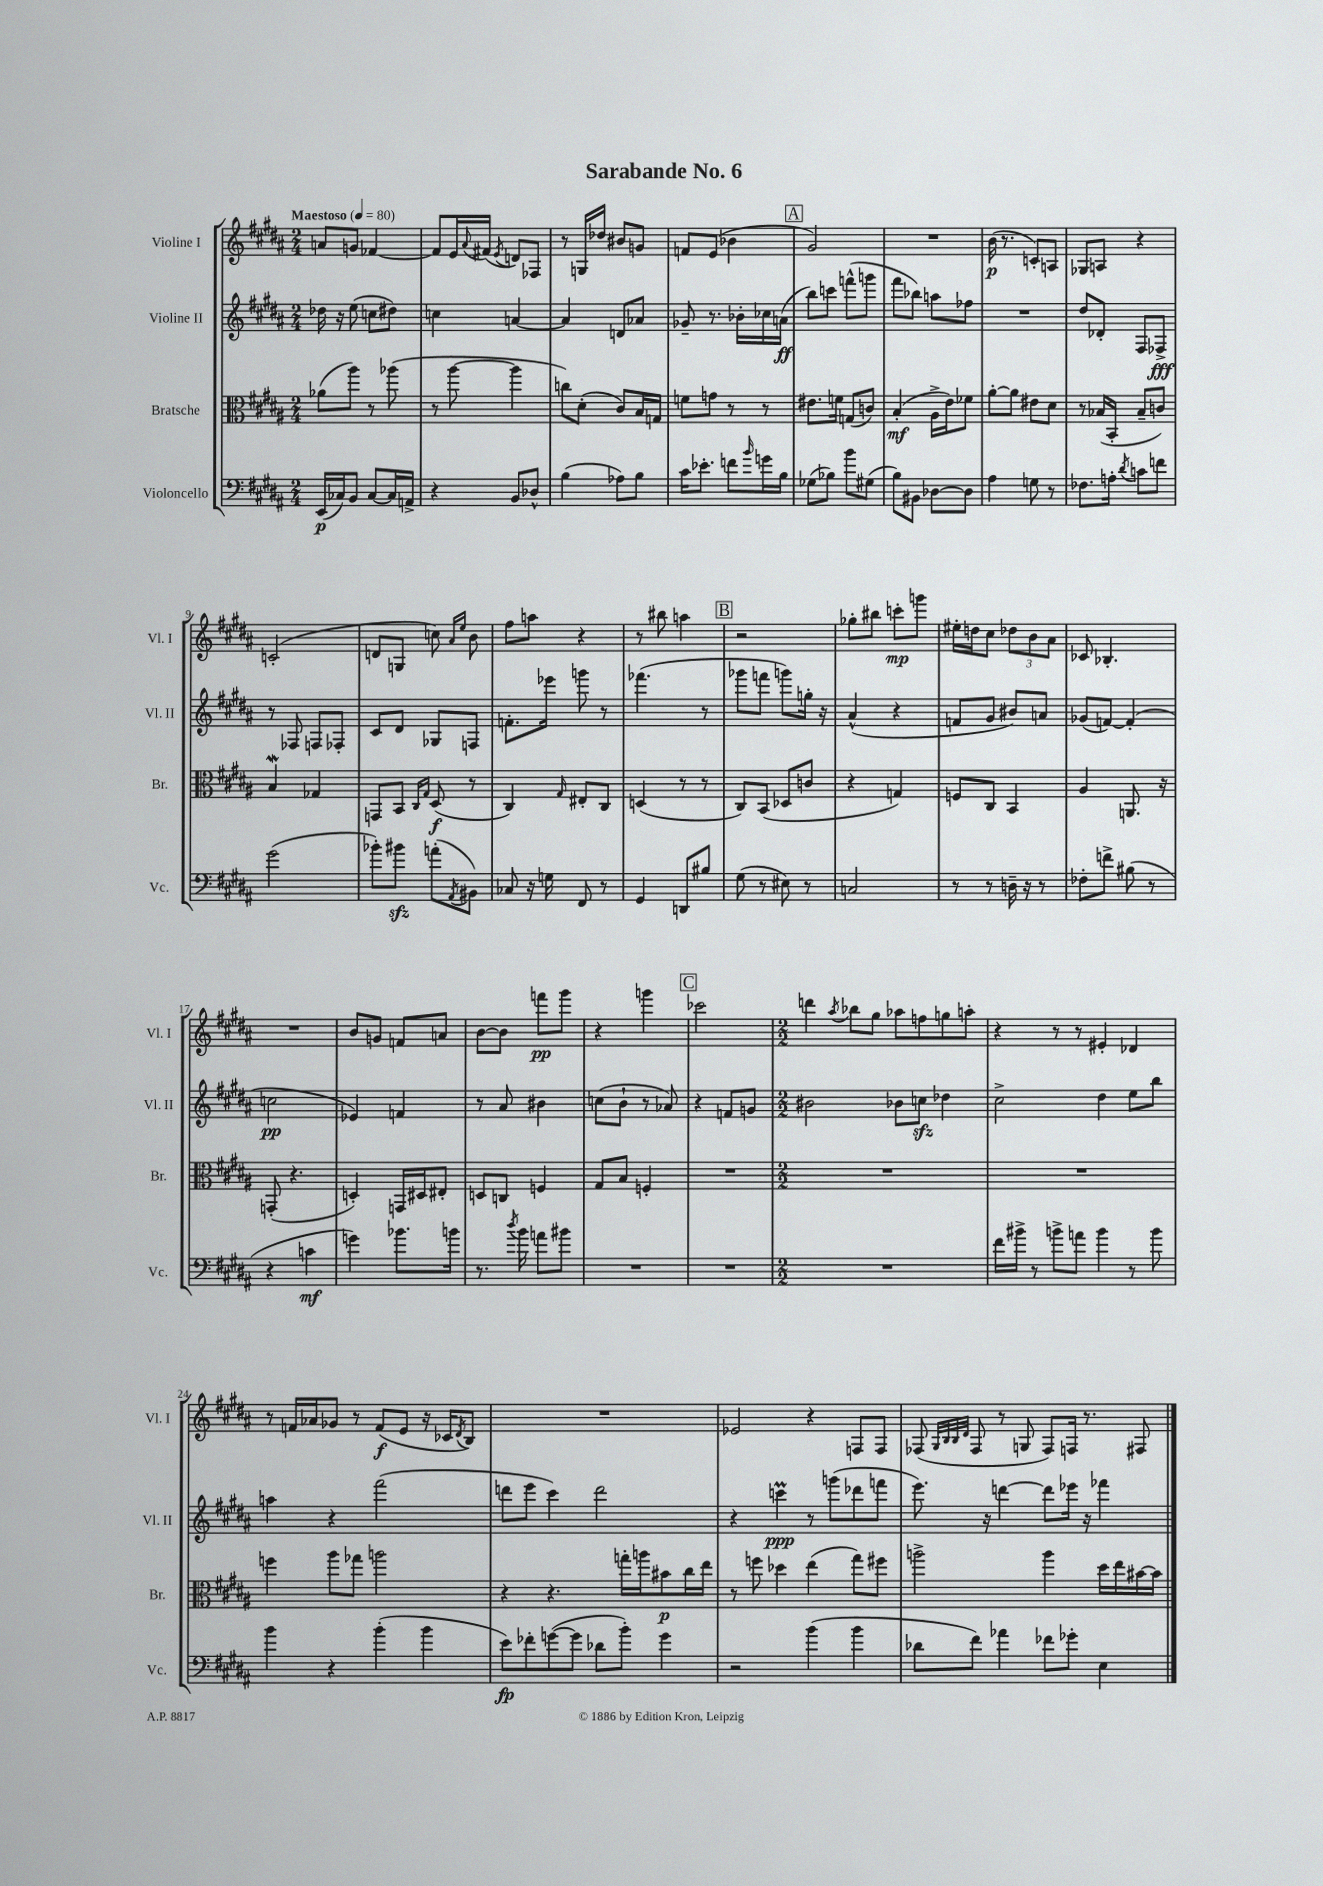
\header { title = "Sarabande No. 6" }
<<
\new StaffGroup <<
\new Staff = "s0" \with { instrumentName = "Violine I" shortInstrumentName = "Vl. I" } {
    \clef treble \key b \major \numericTimeSignature \time 2/4 \tempo "Maestoso" 4 = 80
    a'8 g'8 fes'4~ |
    fes'8 e'16 \appoggiatura { ais'8 } fis'16( \acciaccatura { e'8 } d'8) fes8 |
    r8 g16 des''16 bis'8 g'8 |
    f'8 e'8( bes'4 |
    \mark \markup { \box "A" } gis'2) |
    R2 |
    b'16\p( r8. c'8-.) a8 |
    ges8 a8 r4 |
    c'2-.( |
    d'8 g8 c''8) \grace { ais'16 e''16 } b'8 |
    fis''8 a''8 r4 |
    r8 bis''8 a''4 |
    \mark \markup { \box "B" } r2 |
    ges''8-. bis''8 c'''8-.\mp g'''8 |
    eis''16-. d''16 cis''8 \tuplet 3/2 { des''8 b'8 ais'8 } |
    ces'8 bes4.-. |
    R2 |
    b'8 g'8 f'8 a'8 |
    b'8~ b'8 f'''8\pp gis'''8 |
    r4 g'''4 |
    \mark \markup { \box "C" } ces'''2 |
    \numericTimeSignature \time 2/2 d'''4 \acciaccatura { ais''8 } bes''8 gis''8 aes''8 f''8 g''8 a''8-. |
    r4 r8 r8 eis'4-. des'4 |
    r8 f'16 aes'16 ges'8 r8 f'8\f( e'8 r16 ces'16 \acciaccatura { dis'8 } b8) |
    R1 |
    ees'2 r4 f8 f8 |
    fes8( \grace { gis32 b32 b32 dis'32 } fes8 r8 g8 fes8) f16 r8. fis8 \bar "|." |
}
\new Staff = "s1" \with { instrumentName = "Violine II" shortInstrumentName = "Vl. II" } {
    \clef treble \key b \major \numericTimeSignature \time 2/4
    des''16 r16 e''8( c''8 dis''8) |
    c''4 a'4~ |
    a'4 d'8 aes'8 |
    ges'8-- r8. bes'16-. ces''16 a'16\ff( |
    \mark \markup { \box "A" } b''8) c'''8 f'''8-^( g'''8 |
    fis'''8 bes''8) a''8 fes''8 |
    R2 |
    dis''8 des'8-. fis8 fes8->\fff |
    r8 fes8 f8 fes8-. |
    cis'8 dis'8 ges8 f8 |
    f'8.-. ees'''16 g'''8 r8 |
    fes'''4.( r8 |
    \mark \markup { \box "B" } ges'''8 f'''8 g'''8) g''16-. r16 |
    ais'4-^( r4 |
    f'8 gis'8 bis'8) a'8 |
    ges'8( f'8~) f'4-.( |
    c''2\pp |
    ees'4) f'4 |
    r8 ais'8 bis'4 |
    c''8( b'8-! r8 aes'8) |
    \mark \markup { \box "C" } r4 f'8 g'8 |
    \numericTimeSignature \time 2/2 bis'2 bes'8 c''8\sfz des''4 |
    cis''2-> dis''4 e''8 b''8 |
    a''4 r4 fis'''2( |
    d'''8 e'''8 cis'''4) d'''2 |
    r4 c'''4\prall\ppp r8 g'''8( des'''8 f'''8 |
    e'''8.) r16 d'''4~ d'''8 ees'''16 r16 fes'''4 \bar "|." |
}
\new Staff = "s2" \with { instrumentName = "Bratsche" shortInstrumentName = "Br." } {
    \clef alto \key b \major \numericTimeSignature \time 2/4
    aes'8( ais''8) r8 aes''8( |
    r8 ais''8~ ais''4 |
    c''8) dis'8-.( cis'8) b16 g16 |
    f'8 g'8 r8 r8 |
    \mark \markup { \box "A" } eis'8. f'16 g8( c'8) |
    b4-.\mf( ais16-> e'16) fes'8 |
    ais'8~-. ais'8 eis'8 dis'8 |
    r8 bes16( b,16-. bes8-- c'8) |
    b4\mordent ges4 |
    g,8 b,8 \grace { cis16 gis16 } dis8\f( r8 |
    cis4) \grace { gis16 } eis8-. cis8 |
    d4( r8 r8 |
    \mark \markup { \box "B" } cis8) b,8( des8 c'8 |
    r4 g4) |
    f8 cis8 b,4 |
    ais4 a,8. r16 |
    g,8-.( r4. |
    d4-.) g,16 dis16 eis8-. |
    d8 c8 f4 |
    gis8 b8 f4-. |
    \mark \markup { \box "C" } R2 |
    \numericTimeSignature \time 2/2 R1 |
    R1 |
    f''4 ais''8 ges''8 a''2 |
    r4 r4. g''16-. a''16 bis'8\p cis''16 e''16 |
    r8 f''8 des''4 e''4( gis''8) fis''8 |
    a''2-> a''4 dis''16 e''16 bis'16~ bis'16 \bar "|." |
}
\new Staff = "s3" \with { instrumentName = "Violoncello" shortInstrumentName = "Vc." } {
    \clef bass \key b \major \numericTimeSignature \time 2/4
    e,16\p( ces16) b,8 ces8~ ces16 a,16-> |
    r4 b,8 des8-^ |
    b4( aes8) b8 |
    cis'16 ees'8.-. f'8 \grace { b'16 } g'16 b16 |
    \mark \markup { \box "A" } ges8( bes8) b'8 gis8( |
    b8) bis,8 des8~ des8 |
    ais4 g8 r8 |
    fes8. a16-. \acciaccatura { dis'8 } c'8 f'8 |
    gis'2( |
    bes'8-.) bis'8\sfz a'8-.( \acciaccatura { ais,8 } bis,8) |
    ces8 r16 g16 fis,8 r8 |
    gis,4 d,8 bis8 |
    \mark \markup { \box "B" } gis8( r8 eis8) r8 |
    c2 |
    r8 r8 d16-- r16 r8 |
    fes8-. f'8-> bis8( r8 |
    r4 c'4\mf |
    g'4) bes'8. b'16 |
    r8. \acciaccatura { dis''8 } b'16 a'8 bis'8 |
    R2 |
    \mark \markup { \box "C" } R2 |
    \numericTimeSignature \time 2/2 R1 |
    fis'16 bis'16-> r8 b'8-> a'8 b'4 r8 b'8 |
    b'4 r4 b'4-.( b'4 |
    e'8\fp) fes'8-. g'8~( g'8 des'8 b'8-.) g'4 |
    r2 b'4( b'4 |
    des'8 fis'8) aes'4 fes'8 ges'8-. e4 \bar "|." |
}
>>
>>
